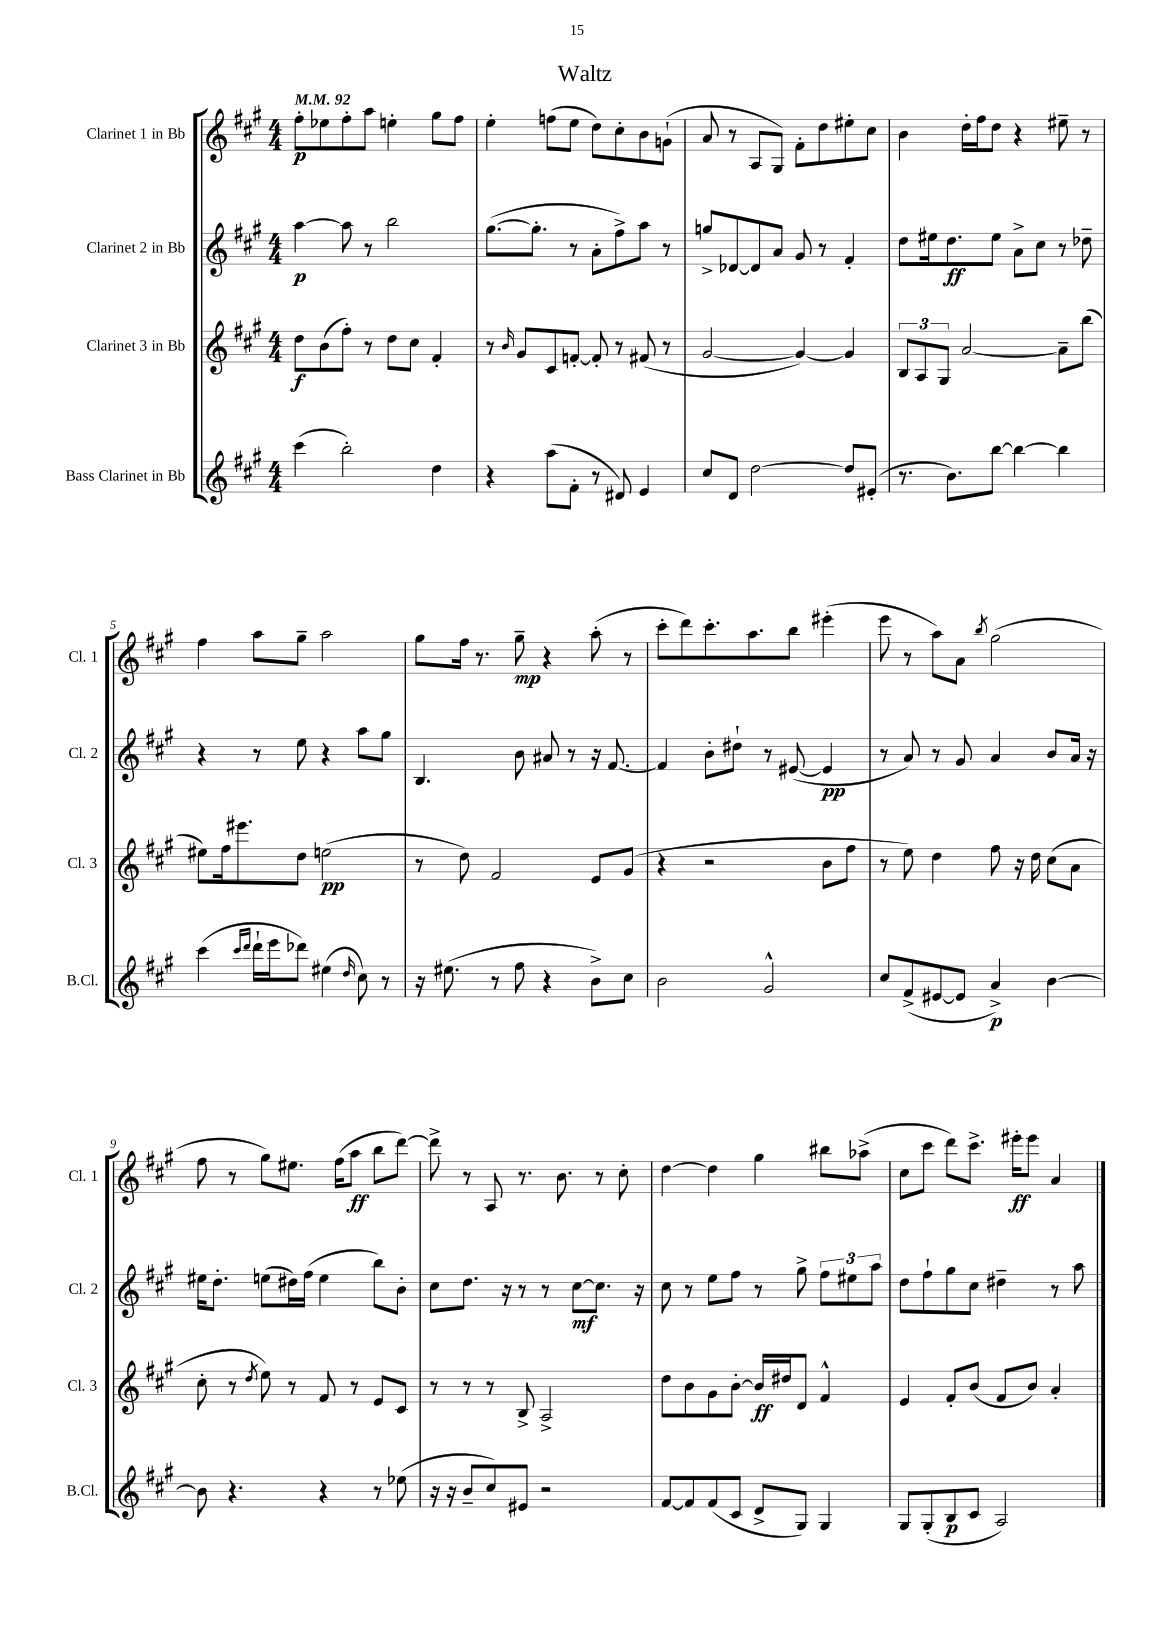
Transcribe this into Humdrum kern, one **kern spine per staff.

**kern	**dynam	**kern	**dynam	**kern	**dynam	**kern	**dynam
*part4	*part4	*part3	*part3	*part2	*part2	*part1	*part1
*staff4	*staff4	*staff3	*staff3	*staff2	*staff2	*staff1	*staff1
*I"Bass Clarinet in Bb	*	*I"Clarinet 3 in Bb	*	*I"Clarinet 2 in Bb	*	*I"Clarinet 1 in Bb	*
*I'B.Cl.	*	*I'Cl. 3	*	*I'Cl. 2	*	*I'Cl. 1	*
*clefG2	*	*clefG2	*	*clefG2	*	*clefG2	*
*k[f#c#g#]	*	*k[f#c#g#]	*	*k[f#c#g#]	*	*k[f#c#g#]	*
*M4/4	*	*M4/4	*	*M4/4	*	*M4/4	*
*MM92	*	*MM92	*	*MM92	*	*MM92	*
=1	=1	=1	=1	=1	=1	=1	=1
(4ccc#\	.	8dd\L	f	[4aa\	p	8ff#'\L	p
.	.	(8b\	.	.	.	8ee-X\	.
2bb'\)	.	8ff#'\J)	.	8aa\]	.	8ff#'\	.
.	.	8r	.	8r	.	8aa\J	.
.	.	8dd\L	.	2bb\	.	4een'\	.
.	.	8cc#\J	.	.	.	.	.
4dd\	.	4f#'/	.	.	.	8gg#\L	.
.	.	.	.	.	.	8ff#\J	.
=2	=2	=2	=2	=2	=2	=2	=2
4r	.	8r	.	([8.gg#\L	.	4ee'\	.
.	.	16qqb/	.	.	.	.	.
.	.	8g#/L	.	.	.	.	.
.	.	.	.	8.gg#'\J]	.	.	.
(8aa\L	.	8c#/	.	.	.	(8ffn\L	.
8f#'\J	.	[8fn'/J	.	8r	.	8ee\J	.
8r	.	8f'/]	.	8a'\L	.	8dd\L)	.
8d#X/)	.	8r	.	8ff#^\)	.	8cc#'\	.
4e/	.	(8f#X/	.	8aa\J	.	8b\	.
.	.	8r	.	8r	.	(8gn`\J	.
=3	=3	=3	=3	=3	=3	=3	=3
8cc#/L	.	[2g#/	.	8ggn^/L	.	8a/	.
8d/J	.	.	.	[8d-X/	.	8r	.
[2dd\	.	.	.	8d-/]	.	8A/L	.
.	.	.	.	8a/J	.	8G#/J)	.
.	.	4g#/_)	.	8g#/	.	8f#'\L	.
.	.	.	.	8r	.	8dd\	.
8dd/L]	.	4g#/]	.	4f#'/	.	8ee#X'\	.
(8e#X'/J	.	.	.	.	.	8cc#\J	.
=4	=4	=4	=4	=4	=4	=4	=4
8.r	.	12B/L	.	8dd\L	.	4b\	.
.	.	12A/	.	.	.	.	.
.	.	.	.	16ee#X\k	.	.	.
.	.	12G#/J	.	.	.	.	.
8.b\L)	.	.	.	8.dd\	ff	.	.
.	.	[2a/	.	.	.	16dd'\LL	.
.	.	.	.	.	.	16ff#\J	.
[8bb\J	.	.	.	8ee#\J	.	8dd\J	.
4bb\_	.	.	.	8a^\L	.	4r	.
.	.	.	.	8cc#\J	.	.	.
4bb\]	.	8a~\L]	.	8r	.	8ee#X~\	.
.	.	(8bb\J	.	8dd-X~\	.	8r	.
!!LO:LB:g=z
=5	=5	=5	=5	=5	=5	=5	=5
(4ccc#\	.	8ee#X\L)	.	4r	.	4ff#\	.
.	.	16ff#\k	.	.	.	.	.
.	.	8.eee#X\	.	.	.	.	.
16qqccc#/LL	.	.	.	.	.	.	.
16qqddd/JJ	.	.	.	.	.	.	.
16ddd`\LL	.	.	.	8r	.	8aa\L	.
16eee\J	.	.	.	.	.	.	.
8ddd-X\J)	.	8dd\J	.	8ee\	.	8gg#~\J	.
(4ee#X\	.	(2een\	pp	4r	.	2aa\	.
16qqdd/	.	.	.	.	.	.	.
8cc#\)	.	.	.	8aa\L	.	.	.
8r	.	.	.	8gg#\J	.	.	.
=6	=6	=6	=6	=6	=6	=6	=6
16r	.	8r	.	4.B/	.	8gg#\L	.
(8.ee#X\	.	.	.	.	.	.	.
.	.	8dd\)	.	.	.	16ff#\Jk	.
.	.	.	.	.	.	8.r	.
8r	.	2f#/	.	.	.	.	.
8ff#\	.	.	.	8b\	.	8gg#~\	mp
4r	.	.	.	8a#X/	.	4r	.
.	.	.	.	8r	.	.	.
8b^\L)	.	8e/L	.	16r	.	(8aa'\	.
.	.	.	.	[8.f#/	.	.	.
8cc#\J	.	(8g#/J	.	.	.	8r	.
=7	=7	=7	=7	=7	=7	=7	=7
2b\	.	4r	.	4f#/]	.	8ccc#'\L	.
.	.	.	.	.	.	8ddd\)	.
.	.	2r	.	8b'\L	.	8.ccc#'\	.
.	.	.	.	8dd#X`\J	.	.	.
.	.	.	.	.	.	8.aa\	.
2g#^^/	.	.	.	8r	.	.	.
.	.	.	.	([8e#X/	.	8bb\J	.
.	.	8b\L	.	4e#/]	pp	(4eee#X'\	.
.	.	8ff#\J	.	.	.	.	.
=8	=8	=8	=8	=8	=8	=8	=8
8cc#/L	.	8r	.	8r	.	8eee\	.
(8f#^/	.	8ee\)	.	8a/)	.	8r	.
[8e#X/	.	4dd\	.	8r	.	8aa\L)	.
8e#/J]	.	.	.	8g#/	.	8a\J	.
.	.	.	.	.	.	8qbb/	.
4a^/)	p	8ff#\	.	4a/	.	(2gg#\	.
.	.	16r	.	.	.	.	.
.	.	16dd\	.	.	.	.	.
[4b\	.	(8cc#\L	.	8b/L	.	.	.
.	.	8a\J	.	16a/Jk	.	.	.
.	.	.	.	16r	.	.	.
!!LO:LB:g=z
=9	=9	=9	=9	=9	=9	=9	=9
8b\]	.	8cc#'\	.	16ee#X\KL	.	8ff#\	.
.	.	.	.	8.dd'\J	.	.	.
4.r	.	8r	.	.	.	8r	.
.	.	8qdd/	.	.	.	.	.
.	.	8ee\)	.	(8een\L	.	8gg#\L)	.
.	.	8r	.	16dd#X\L)	.	8.ee#X\J	.
.	.	.	.	(16ff#\JJ	.	.	.
4r	.	8f#/	.	4ee\	.	.	.
.	.	.	.	.	.	(16ff#\KL	.
.	.	8r	.	.	.	8aa\J	ff
8r	.	8e/L	.	8bb\L)	.	8bb\L	.
(8ee-X\	.	8c#/J	.	8b'\J	.	[8ddd\J)	.
=10	=10	=10	=10	=10	=10	=10	=10
16r	.	8r	.	8cc#\L	.	8ddd^\]	.
16r	.	.	.	.	.	.	.
8b~/L	.	8r	.	8.dd\J	.	8r	.
8cc#/)	.	8r	.	.	.	8A/	.
.	.	.	.	16r	.	.	.
8e#X/J	.	8B^/	.	8r	.	8.r	.
2r	.	2A^/	.	8r	.	.	.
.	.	.	.	.	.	8.b\	.
.	.	.	.	[8cc#\L	mf	.	.
.	.	.	.	8.cc#\J]	.	8r	.
.	.	.	.	.	.	8cc#'\	.
.	.	.	.	16r	.	.	.
=11	=11	=11	=11	=11	=11	=11	=11
[8f#/L	.	8dd\L	.	8cc#\	.	[4dd\	.
8f#/]	.	8b\	.	8r	.	.	.
(8f#/	.	8g#\	.	8ee\L	.	4dd\]	.
8c#/J	.	[8b'\J	.	8ff#\J	.	.	.
8d^/L	.	16b/LL]	ff	8r	.	4gg#\	.
.	.	16dd#X/J	.	.	.	.	.
8G#/J)	.	8d/J	.	8gg#^\	.	.	.
4G#/	.	4f#^^/	.	12ff#\L	.	8bb#X\L	.
.	.	.	.	12ee#X\	.	.	.
.	.	.	.	.	.	(8aa-X^\J	.
.	.	.	.	12aa\J	.	.	.
=12	=12	=12	=12	=12	=12	=12	=12
8G#/L	.	4e/	.	8dd\L	.	8cc#\L	.
(8G#'/	.	.	.	8ff#`\	.	8ccc#\J	.
8B/	p	8f#'/L	.	8gg#\	.	8ddd\L)	.
8c#/J	.	(8b/J	.	8cc#\J	.	8.ccc#^\J	.
2A/)	.	8f#/L	.	4dd#X~\	.	.	.
.	.	.	.	.	.	16eee#X'\KL	ff
.	.	8b/J)	.	.	.	8eee#\J	.
.	.	4a'/	.	8r	.	4a/	.
.	.	.	.	8aa\	.	.	.
==	==	==	==	==	==	==	==
*-	*-	*-	*-	*-	*-	*-	*-
